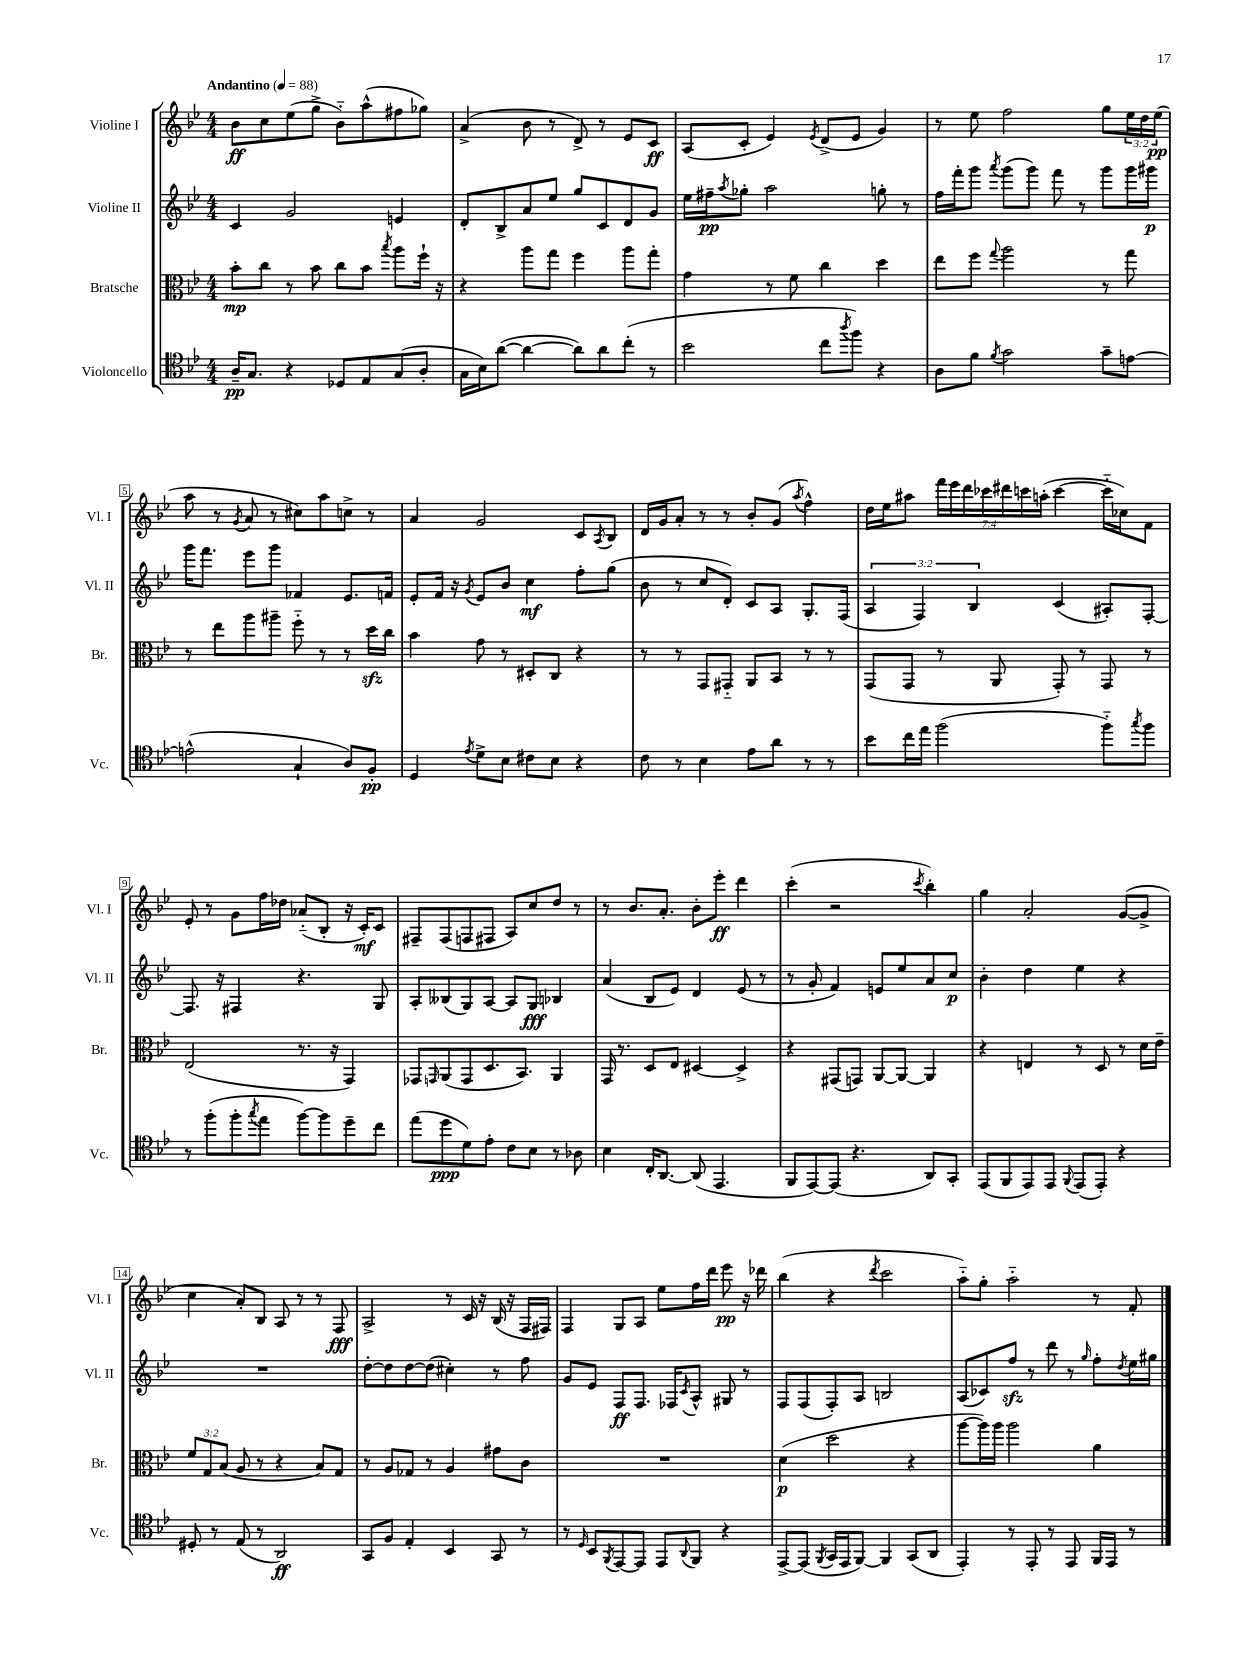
<<
\new StaffGroup <<
\new Staff = "s0" \with { instrumentName = "Violine I" shortInstrumentName = "Vl. I" } {
    \clef treble \key bes \major \numericTimeSignature \time 4/4 \override Staff.TupletNumber.text = #tuplet-number::calc-fraction-text \tempo "Andantino" 4 = 88
    bes'8\ff c''8 ees''8( g''8-> bes'8-_) a''8-^( fis''8 ges''8) |
    a'4->( bes'8 r8 d'8->) r8 ees'8 c'8\ff |
    a8( c'8-. ees'4) \acciaccatura { ees'8 } d'8->( ees'8 g'4) |
    r8 ees''8 f''2 g''8 \tuplet 3/2 { ees''16 d''16 ees''16\pp( } |
    a''8 r8 \acciaccatura { g'8 } a'8 r8 cis''8) a''8 c''8-> r8 |
    a'4 g'2 c'8 \acciaccatura { a8 } bes8 |
    d'16 g'16 a'8-. r8 r8 bes'8-. g'8( \acciaccatura { a''8 } f''4-^) |
    d''16 ees''16 ais''8 \tuplet 7/4 { f'''16 ees'''16 d'''16 ces'''16 dis'''16 c'''16 a''16-.( } c'''4~ c'''16-_ ces''16) f'8 |
    ees'8-. r8 g'8 f''16 des''16 aes'8-_( bes8-. r16 c'16-.\mf) c'8 |
    fis8-- fis8( f8 fis8 a8) c''8 d''8 r8 |
    r8 bes'8. a'8.-. bes'8-. ees'''8-.\ff d'''4 |
    c'''4-.( r2 \acciaccatura { c'''8 } bes''4-.) |
    g''4 a'2-. g'8~( g'8-> |
    c''4 a'8-.) bes8 a8 r8 r8 f8\fff |
    a2-> r8 c'16 r16 bes16( r16 f16 fis16) |
    f4 g8 a8 ees''8 f''16 d'''16 ees'''8\pp r16 des'''16 |
    bes''4( r4 \acciaccatura { d'''8 } c'''2 |
    a''8-_) g''8-. a''2-_ r8 f'8-. \bar "|." |
}
\new Staff = "s1" \with { instrumentName = "Violine II" shortInstrumentName = "Vl. II" } {
    \clef treble \key bes \major \numericTimeSignature \time 4/4 \override Staff.TupletNumber.text = #tuplet-number::calc-fraction-text
    c'4 g'2 e'4 |
    d'8-. bes8-> a'8 ees''8 g''8 c'8 d'8 g'8 |
    ees''16 fis''16--\pp \acciaccatura { a''8 } ges''8-. a''2 g''8-. r8 |
    f''16 f'''16-. g'''8 \acciaccatura { a'''8 } g'''8( g'''8) f'''8 r8 g'''8 g'''16 gis'''16\p |
    g'''16 f'''8. ees'''8 g'''8 fes'4 ees'8. f'16 |
    ees'8-. f'16 r16 \acciaccatura { g'8 } ees'8 bes'8 c''4\mf f''8-. g''8( |
    bes'8 r8 c''8 d'8-.) c'8 a8 g8.-. f16( |
    \tuplet 3/2 { a4 f4) bes4 } c'4( ais8-.) f8~-. |
    f8. r16 fis4 r4. g8 |
    a8-. beses8( g8) a8~ a8 g8\fff bes4 |
    a'4( bes8 ees'8) d'4 ees'8( r8 |
    r8 g'8-. f'4) e'8 ees''8 a'8 c''8\p |
    bes'4-. d''4 ees''4 r4 |
    R1 |
    d''8~-. d''8 d''8~ d''8( cis''4-.) r8 f''8 |
    g'8 ees'8 f8\ff f8. fes16 \acciaccatura { c'8 } a8-^ gis8 r8 |
    f8 f8( f8-.) a8 b2 |
    a8( ces'8) f''8\sfz r8 d'''8 r8 \grace { g''16 } f''8-. \acciaccatura { d''8 } ees''16 gis''16 \bar "|." |
}
\new Staff = "s2" \with { instrumentName = "Bratsche" shortInstrumentName = "Br." } {
    \clef alto \key bes \major \numericTimeSignature \time 4/4 \override Staff.TupletNumber.text = #tuplet-number::calc-fraction-text
    bes'8-.\mp c''8 r8 bes'8 c''8 bes'8 \acciaccatura { bes''8 } a''8 f''16-! r16 |
    r4 a''8 g''8 f''4 a''8 g''8-. |
    g'4 r8 f'8 c''4 d''4 |
    ees''8 f''8 \appoggiatura { g''8 } a''2 r8 g''8 |
    r8 ees''8 a''8 ais''8-- f''8-_ r8 r8 d''16\sfz c''16 |
    bes'4 g'8 r8 dis8-. c8 r4 |
    r8 r8 g,8 gis,8-_ a,8 bes,8 r8 r8 |
    g,8( g,8 r8 a,8 g,8-.) r8 g,8 r8 |
    ees2( r8. r16 g,4) |
    ges,8 \grace { g,16 } a,8( g,8 d8. bes,8.) a,4 |
    g,16 r8. d8 ees8 dis4~ dis4-> |
    r4 gis,8( g,8) a,8~ a,8~ a,4 |
    r4 e4 r8 d8 r8 d'16 ees'16-- |
    \tuplet 3/2 { f'8 g8 bes8( } a8 r8 r4 bes8) g8 |
    r8 a8 ges8 r8 a4 gis'8 c'8 |
    R1 |
    d'4\p( d''2 r4 |
    a''8~ a''16) a''16 a''2 a'4 \bar "|." |
}
\new Staff = "s3" \with { instrumentName = "Violoncello" shortInstrumentName = "Vc." } {
    \clef tenor \key bes \major \numericTimeSignature \time 4/4
    a16--\pp g8. r4 des8 ees8 g8( a8-. |
    g16 bes16) a'8~( a'4~ a'8) a'8 c''8-.( r8 |
    bes'2 c''8 \acciaccatura { a''8 } f''8) r4 |
    a8 f'8 \acciaccatura { f'8 } g'2 g'8-- e'8~ |
    e'2-^( g4-! a8) f8-.\pp |
    d4 \acciaccatura { ees'8 } d'8-> bes8 cis'8 bes8 r4 |
    c'8 r8 bes4 ees'8 a'8 r8 r8 |
    bes'8 c''16 ees''16 f''2( f''8-_) \acciaccatura { g''8 } f''8 |
    r8 f''8-.( f''8-. \acciaccatura { g''8 } ees''8 f''8~) f''8 d''8-- c''8 |
    ees''8( d''8\ppp d'8) ees'8-. c'8 bes8 r8 aes8 |
    bes4 c16-. a,8.~ a,8( ees,4. |
    f,8 ees,8~) ees,8( r4. a,8) g,8-. |
    ees,8( f,8 ees,8) ees,8 \appoggiatura { f,8 } ees,8( ees,8-.) r4 |
    dis8-. r8 ees8( r8 a,2\ff) |
    g,8 f8 ees4-. bes,4 g,8 r8 |
    r8 \grace { d16 } bes,8 \acciaccatura { f,8 } ees,8~ ees,8 ees,8 \appoggiatura { a,8 } f,8 r4 |
    ees,8~-> ees,8( \acciaccatura { f,8 } g,16 ees,16 f,8~) f,4 g,8( a,8 |
    ees,4-.) r8 ees,8-. r8 ees,8 f,16 ees,16 r8 \bar "|." |
}
>>
>>
\layout { \context { \Score \override BarNumber.stencil = #(make-stencil-boxer 0.1 0.3 ly:text-interface::print) } }
